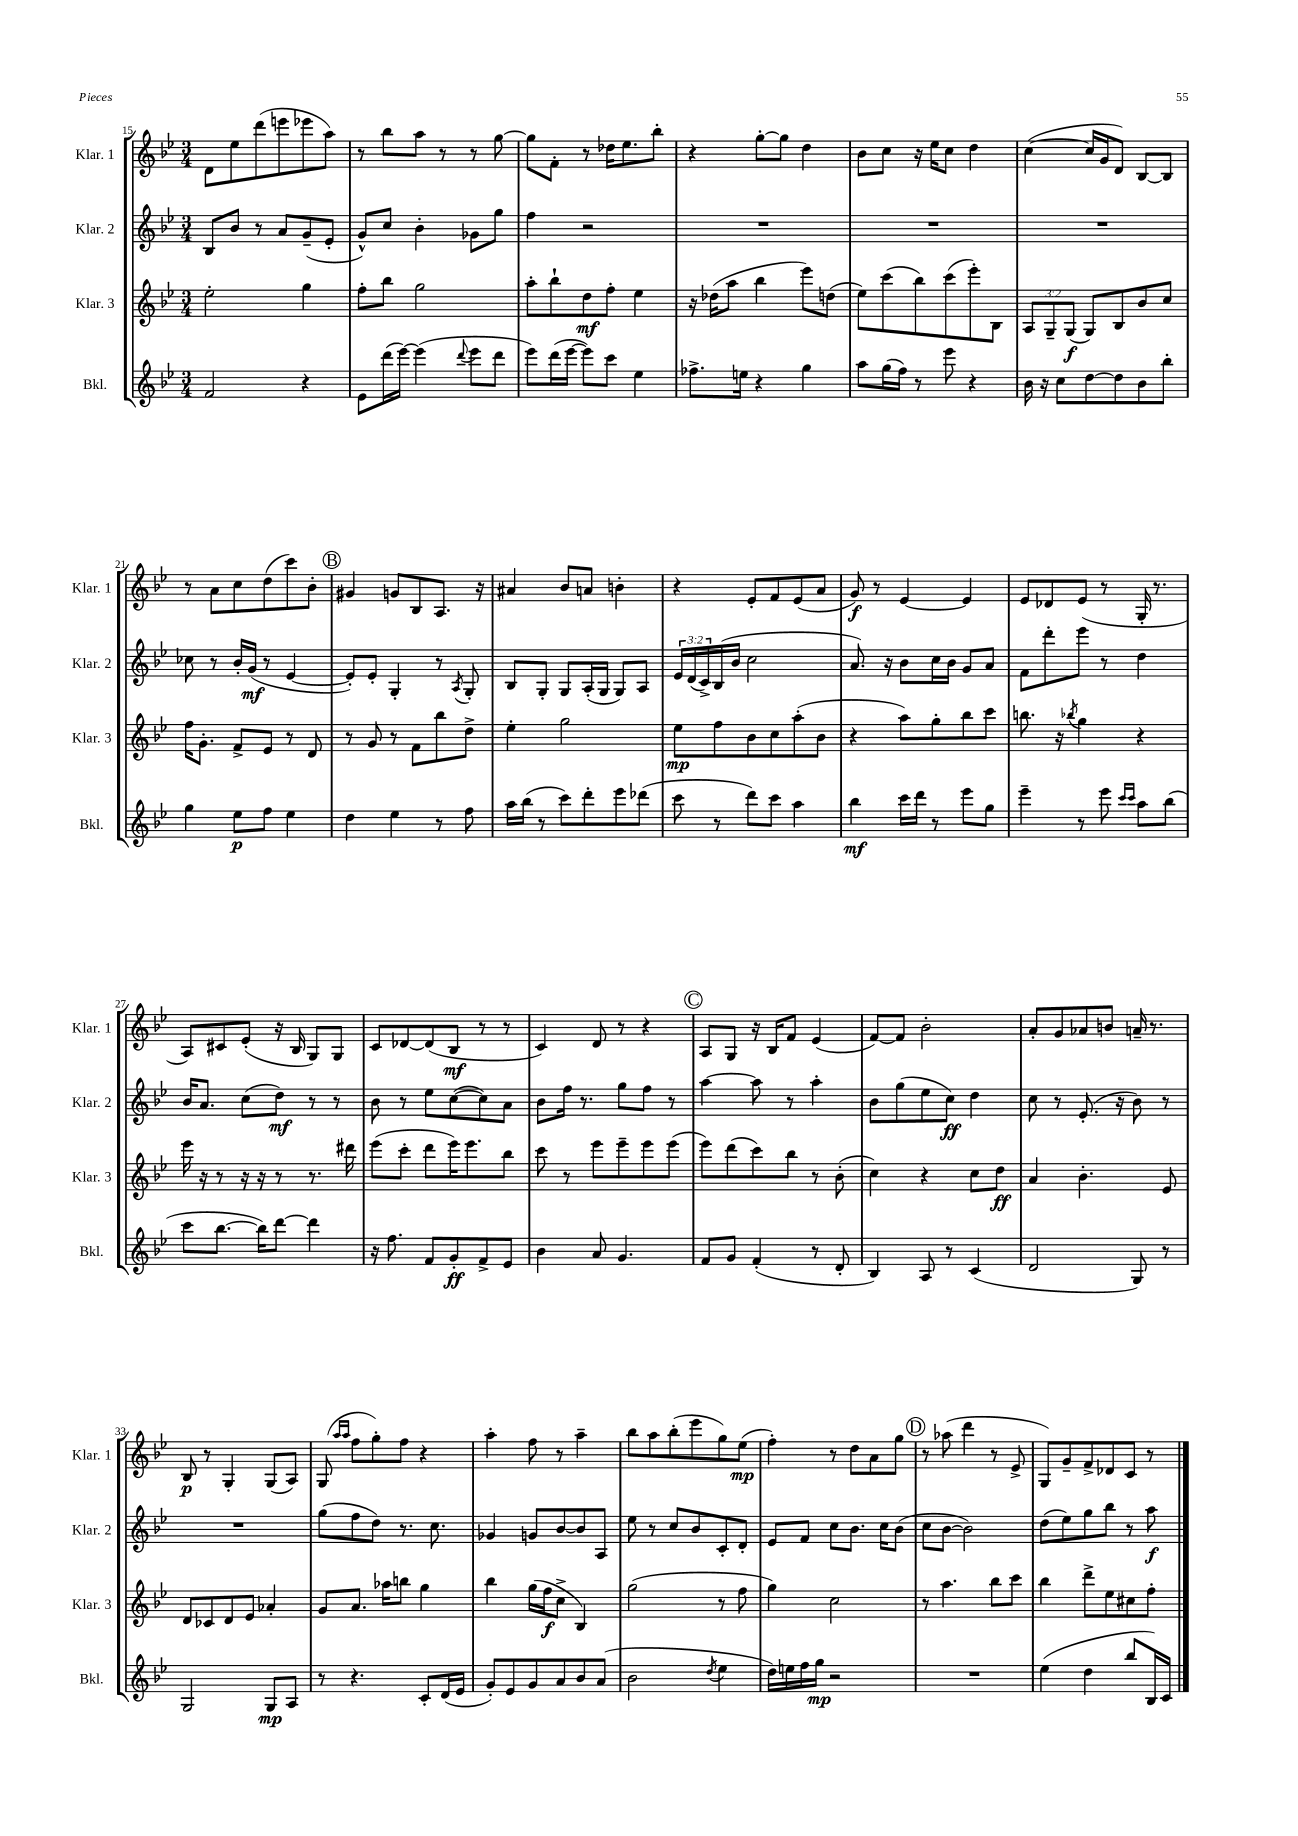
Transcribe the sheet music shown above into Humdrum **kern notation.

**kern	**kern	**kern	**kern
*staff4	*staff3	*staff2	*staff1
*clefG2	*clefG2	*clefG2	*clefG2
*k[b-e-]	*k[b-e-]	*k[b-e-]	*k[b-e-]
*M3/4	*M3/4	*M3/4	*M3/4
2f	2ee-'	8B-	8d
.	.	8b-	8ee-
.	.	8r	(8ddd
.	.	8a	8eee
4r	4gg	(8g~	8eee-
.	.	8e-'	8aa)
=	=	=	=
8e-	8ff'	8g^^)	8r
(16ddd	8bb-	8cc	8bb-
[16eee-)	.	.	.
(4eee-]	2gg	4b-'	8aa
.	.	.	8r
8qqddd	.	.	.
8eee-	.	8g-	8r
8ddd	.	8gg	[8gg
=	=	=	=
8eee-)	8aa'	4ff	8gg]
(16ddd	8bb-`	.	8f'
[16eee-	.	.	.
8eee-])	8dd	2r	8r
8ccc	8ff'	.	16dd-
.	.	.	8.ee-
4ee-	4ee-	.	.
.	.	.	8bb-'
=	=	=	=
8.ff-^	16r	2.r	4r
.	(16dd-	.	.
.	8aa	.	.
16ee	.	.	.
4r	4bb-	.	[8gg'
.	.	.	8gg]
4gg	8eee-)	.	4dd
.	(8dd	.	.
=	=	=	=
8aa	8ee-)	2.r	8b-
(16gg	(8ccc	.	8cc
16ff)	.	.	.
8r	8bb-)	.	16r
.	.	.	16ee-
8eee-	(8ccc	.	8cc
4r	8eee-')	.	4dd
.	8B-	.	.
=	=	=	=
16b-	12A	2.r	([4cc
16r	.	.	.
.	12G~	.	.
8cc	.	.	.
.	(12G	.	.
[8dd	8G)	.	16cc]
.	.	.	16g
8dd]	8B-	.	8d)
8b-	8b-	.	[8B-
8bb-'	8cc	.	8B-]
=	=	=	=
4gg	16ff	8cc-	8r
.	8.g'	.	.
.	.	8r	8a
8ee-	8f^	16b-'	8cc
.	.	(16g	.
8ff	8e-	8r	(8dd
4ee-	8r	[4e-	8ccc)
.	8d	.	8b-'
=	=	=	=
4dd	8r	8e-'])	4g#
.	8g	8e-'	.
4ee-	8r	4G'	8g
.	8f	.	8B-
8r	8bb-	8r	8.A
.	.	8qA	.
8ff	8dd^	8G'	.
.	.	.	16r
=	=	=	=
16aa	4ee-'	8B-	4a#
(16bb-	.	.	.
8r	.	8G'	.
8ccc)	2gg	8G	8b-
8ddd'	.	(16A'	8a
.	.	16G	.
8eee-	.	8G)	4b'
(8ddd-	.	8A	.
=	=	=	=
8ccc	8ee-	24e-	4r
.	.	(24d	.
.	.	24c^)	.
8r	8ff	(16B-	.
.	.	16b-	.
8ddd)	8b-	2cc	8e-'
8ccc	8cc	.	8f
4aa	(8aa'	.	(8e-
.	8b-	.	8a
=	=	=	=
4bb-	4r	8.a)	8g)
.	.	.	8r
.	.	16r	.
16ccc	8aa)	8b-	[4e-
16ddd	.	.	.
8r	8gg'	16cc	.
.	.	16b-	.
8eee-	8bb-	8g	4e-]
8gg	8ccc	8a	.
=	=	=	=
4eee-~	8.bb	8f	8e-
.	.	8ddd'	8d-
.	16r	.	.
.	8qbb-	.	.
8r	4gg	8eee-	(8e-
8eee-	.	8r	8r
16qqccc	.	.	.
16qqccc	.	.	.
8aa	4r	4dd	16G'
.	.	.	8.r
(8bb-	.	.	.
=	=	=	=
8ccc	16eee-	16b-	8A)
.	16r	8.a	.
[8.bb-	8r	.	8c#
.	16r	(8cc	(8e-'
16bb-])	16r	.	.
[8ddd	8r	8dd)	16r
.	.	.	16B-
4ddd]	8.r	8r	8G)
.	.	8r	8G
.	16ddd#	.	.
=	=	=	=
16r	(8eee-	8b-	8c
8.ff	.	.	.
.	8ccc'	8r	[8d-
8f	8ddd	8ee-	(8d-]
8g'	16eee-)	([8cc	8B-
.	8.eee-	.	.
8f^	.	8cc])	8r
8e-	8bb-	8a	8r
=	=	=	=
4b-	8ccc	8b-	4c)
.	8r	16ff	.
.	.	8.r	.
8a	8eee-	.	8d
4.g	8eee-~	8gg	8r
.	8eee-	8ff	4r
.	(8eee-	8r	.
=	=	=	=
8f	8eee-)	[4aa	8A
8g	(8ddd	.	8G
(4f'	8ccc)	8aa]	16r
.	.	.	16B-
.	8bb-	8r	8f
8r	8r	4aa'	(4e-
8d'	(8b-'	.	.
=	=	=	=
4B-)	4cc)	8b-	[8f)
.	.	(8gg	8f]
8A	4r	8ee-	2b-'
8r	.	8cc)	.
(4c	8cc	4dd	.
.	8dd	.	.
=	=	=	=
2d	4a	8cc	8a'
.	.	8r	8g
.	4.b-'	(8.e-'	8a-
.	.	.	8b
.	.	16r	.
8G)	.	8b-)	16a~
.	.	.	8.r
8r	8e-	8r	.
=	=	=	=
2G	8d	2.r	8B-
.	8c-	.	8r
.	8d	.	4G'
.	8e-	.	.
8G	4a-'	.	(8G
8A	.	.	8A)
=	=	=	=
8r	8g	(8gg	(8G
.	.	.	16qqaa
.	.	.	16qqaa
4.r	8.a	8ff	8ff
.	.	8dd)	8gg')
.	16aa-	.	.
.	8bb	8.r	8ff
8c'	4gg	.	4r
.	.	8.cc	.
(16d	.	.	.
16e-	.	.	.
=	=	=	=
8g')	4bb-	4g-	4aa'
8e-	.	.	.
8g	(16gg	8g	8ff
.	16ff	.	.
8a	8cc^	[8b-	8r
8b-	4B-)	8b-]	4aa~
(8a	.	8A	.
=	=	=	=
2b-	(2gg	8ee-	8bb-
.	.	8r	8aa
.	.	8cc	(8bb-'
.	.	8b-	8eee-
8qdd	.	.	.
4ee-	8r	8c'	8gg)
.	8ff	8d'	(8ee-
=	=	=	=
16dd)	4gg)	8e-	4ff')
16ee	.	.	.
16ff	.	8f	.
16gg	.	.	.
2r	2cc	8cc	8r
.	.	8.b-	8dd
.	.	.	8a
.	.	16cc	.
.	.	(8b-	8gg
=	=	=	=
2.r	8r	8cc	8r
.	4.aa	[8b-	(8aa-
.	.	2b-])	4ddd
.	8bb-	.	8r
.	8ccc	.	8e-^
=	=	=	=
(4ee-	4bb-	(8dd	8G)
.	.	8ee-)	8g~
4dd	8ddd^	8gg	8f^
.	8ee-	8bb-	8d-
8bb-	8cc#	8r	8c
16B-)	8ff'	8aa	8r
16c	.	.	.
==	==	==	==
*-	*-	*-	*-
